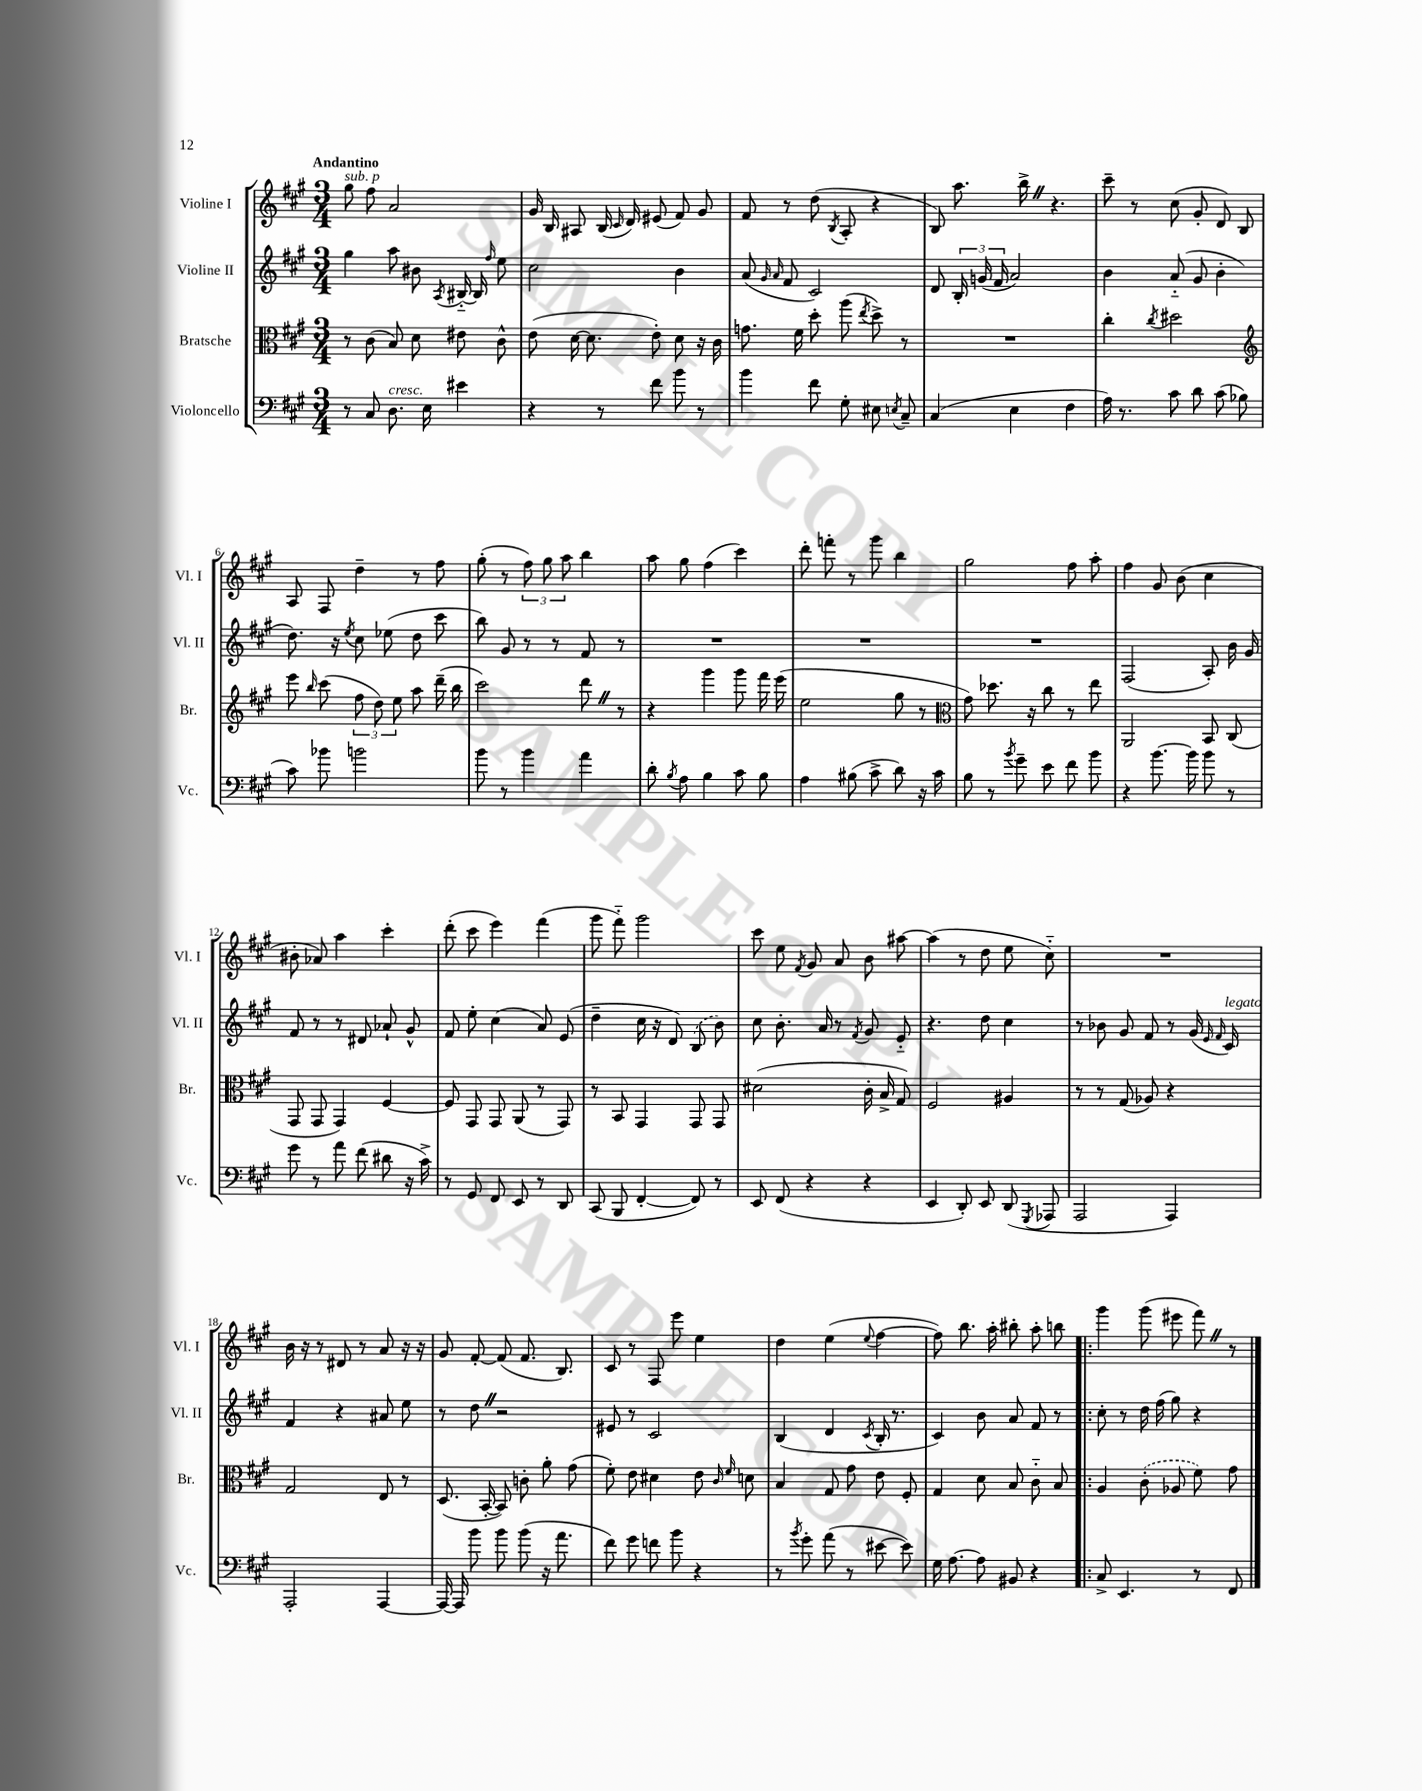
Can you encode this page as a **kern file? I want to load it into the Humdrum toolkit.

**kern	**kern	**kern	**kern
*staff4	*staff3	*staff2	*staff1
*clefF4	*clefC3	*clefG2	*clefG2
*k[f#c#g#]	*k[f#c#g#]	*k[f#c#g#]	*k[f#c#g#]
*M3/4	*M3/4	*M3/4	*M3/4
8r	8r	4gg#\	8gg#\
8C#/	(8c#\	.	8ff#\
8.D\	8B/)	8aa\	2a/
.	8d\	8b#\	.
16E\	.	.	.
.	.	8qA/	.
4e#\	8e#\	[16B#'~/	.
.	.	16B#/]	.
.	.	16qqff#/	.
.	8c#^^\	8ee\	.
=	=	=	=
4r	(8e\	2cc#\	16g#/
.	.	.	16B/
.	[16d\	.	8A#/
.	8.d\]	.	.
8r	.	.	(16B/
.	.	.	16qqc#/
.	.	.	16d/)
8f#\	8e'\)	.	(8e#/
8b\	8d\	4b\	8f#/)
8r	16r	.	8g#/
.	16c#\	.	.
=	=	=	=
4b\	8.g\	(8a/	8f#/
.	.	16qqg#/	.
.	.	16qqa/	.
.	.	8f#/	8r
.	16f#\	.	.
8f#\	8dd'\	2c#/)	(8dd\
.	.	.	8qB/
8G#'\	(8aa\	.	8A'/
.	8qee/	.	.
8E#\	8dd^\)	.	4r
8qE/	.	.	.
8C#~/	8r	.	.
=	=	=	=
(4C#/	2.r	8d/	8B/)
.	.	24B'/	8.aa\
.	.	(24g/	.
.	.	24f#/	.
4E\	.	2a/)	.
.	.	.	16bb^\
.	.	.	4.r
4F#\	.	.	.
=	=	=	=
16A\)	4cc#'\	4b\	8ccc#~\
8.r	.	.	.
.	.	.	8r
.	8qcc#/	.	.
8c#\	2dd#\	(8a'~/	(8cc#\
8d\	.	8g#/	8g#'/
(8c#\	.	4b'\	8d/)
8B-\	.	.	8B/
=	=	=	=
*	*clefG2	*	*
8c#\)	8eee\	8.dd\)	8A/
.	16qqbb/	.	.
8b-\	(8ccc#\	.	8F#/
.	.	16r	.
.	.	8qee/	.
2b\	12ff#\	8cc#\	4dd~\
.	12dd\)	.	.
.	.	(8ee-\	.
.	12ee\	.	.
.	8aa\	8dd\	8r
.	(16ddd~\	8ccc#\	8ff#\
.	16bb\	.	.
=	=	=	=
8b\	2ccc#\)	8bb\)	(8gg#'\
8r	.	8g#/	8r
4b\	.	8r	12ff#\)
.	.	.	12gg#\
.	.	8r	.
.	.	.	12aa\
4a\	8ddd\	8f#/	4bb\
.	8r	8r	.
=	=	=	=
8d'\	4r	2.r	8aa\
8qB/	.	.	.
8A\	.	.	8gg#\
4B\	4ggg#\	.	(4ff#\
8c#\	8ggg#\	.	4ccc#\)
8B\	16fff#\	.	.
.	(16eee\	.	.
=	=	=	=
4A\	2ee\	2.r	8ddd'\
.	.	.	8fff'\
(8B#\	.	.	8r
8c#^\	.	.	8ggg#\
8d\)	8gg#\	.	4bb\
16r	8r	.	.
16c#\	.	.	.
=	=	=	=
*	*clefC3	*	*
8B\	8g#\)	2.r	2gg#\
8r	8.dd-\	.	.
8qb/	.	.	.
8g#~\	.	.	.
.	16r	.	.
8e\	8cc#\	.	.
8f#\	8r	.	8ff#\
8b\	8ee\	.	8aa'\
=	=	=	=
4r	2AA/	(2F#/	4ff#\
[8.b\	.	.	8g#/
.	.	.	(8b\
16b\]	.	.	.
8b\	8BB/	8A'/)	4cc#\
8r	(8C#/	16b\	.
.	.	16g#/	.
=	=	=	=
8g#\	8GG#/	8f#/	8b#'\
8r	8GG#/	8r	8a-/)
8a\	4GG#/)	8r	4aa\
(8f#\	.	8d#/	.
8d#\	[4F#/	8a-`/	4ccc#'\
16r	.	8g#^^/	.
16c#^\)	.	.	.
=	=	=	=
8r	8F#/]	8f#/	(8ddd'\
8GG#/	8GG#/	8ee'\	8ccc#\
8FF#/	8GG#/	(4cc#\	4eee\)
8EE/	(8AA/	.	.
8r	8r	8a/)	(4fff#\
8DD/	8GG#/)	(8e/	.
=	=	=	=
(8CC#/	8r	4dd~\	8ggg#\
8BBB/	8BB/	.	8fff#'~\)
[4FF#'/	4GG#/	16cc#\	2ggg#\
.	.	16r	.
.	.	8d/)	.
8FF#/])	8GG#/	(8B/	.
8r	8GG#/	8b\)	.
=	=	=	=
8EE/	(2d#\	8cc#\	8ccc#\
(8FF#/	.	8.b'\	8ee\
.	.	.	8qf#/
4r	.	.	8g#/
.	.	16a/	.
.	.	8r	8a/
.	.	8qf#/	.
4r	16c#'\	8g#/	8b\
.	16B^/	.	.
.	8G#/)	8e'~/	[8aa#\
=	=	=	=
4EE/	2F#/	4.r	(4aa#\]
8DD'/)	.	.	8r
8EE/	.	8dd\	8dd\
(8DD/	4A#/	4cc#\	8ee\
8qGGG#/	.	.	.
8AAA-/	.	.	8cc#'~\)
=	=	=	=
2AAA/	8r	8r	2.r
.	8r	8b-\	.
.	(8G#/	8g#/	.
.	8A-/)	8f#/	.
4AAA/)	4r	8r	.
.	.	(16g#/	.
.	.	16qqe/	.
.	.	16qqf#/	.
.	.	16c#/)	.
=	=	=	=
2AAA'/	2G#/	4f#/	16b\
.	.	.	16r
.	.	.	8r
.	.	4r	8d#/
.	.	.	8r
[4AAA/	8E/	8a#/	8a/
.	8r	8ee\	16r
.	.	.	16r
=	=	=	=
16AAA/_	(8.D/	8r	8g#/
16AAA/]	.	.	.
8b\	.	8dd\	[8f#'/
.	[16BB'/	.	.
8b\	8BB/])	2r	(8f#/]
(8b\	8c'\	.	8.f#/
16r	8a'\	.	.
8.a\	.	.	8.B/)
.	(8g#\	.	.
=	=	=	=
8f#\)	8f#'\)	8e#/	8c#/
8g#\	8e\	8r	8r
8f\	4d#\	2c#/	8F#/
8b\	.	.	8eee\
4r	8e\	.	4ee\
.	16qqc#/	.	.
.	16qqf#/	.	.
.	8d\	.	.
=	=	=	=
8r	4B/	(4B/	4dd\
8qb/	.	.	.
8g#'\	.	.	.
(8a\	8G#/	4d/	(4ee\
8r	8g#\	.	.
.	.	8qc#/	8qqee/
[8e#\	8e\	16B'/	[4ff#\
.	.	8.r	.
8e#\])	8F#'/	.	.
=	=	=	=
16G#\	4G#/	4c#/)	8ff#\])
[8.A\	.	.	.
.	.	.	8.bb\
8A\]	8d\	8b\	.
.	.	.	16aa'\
8BB#/	8B/	8a/	8bb#'\
4r	8c#'~\	8f#/	8aa'\
.	8B/	8r	8bb\
=!|:	=!|:	=!|:	=!|:
8C#^/	4A/	8cc#'\	4ggg#\
4.EE/	.	8r	.
.	(8c#'\	16dd\	(8ggg#\
.	.	(16ff#\	.
.	8A-/	8gg#\)	8eee#\
8r	8f#\)	4r	8fff#\)
8FF#/	8g#\	.	8r
==	==	==	==
*-	*-	*-	*-
